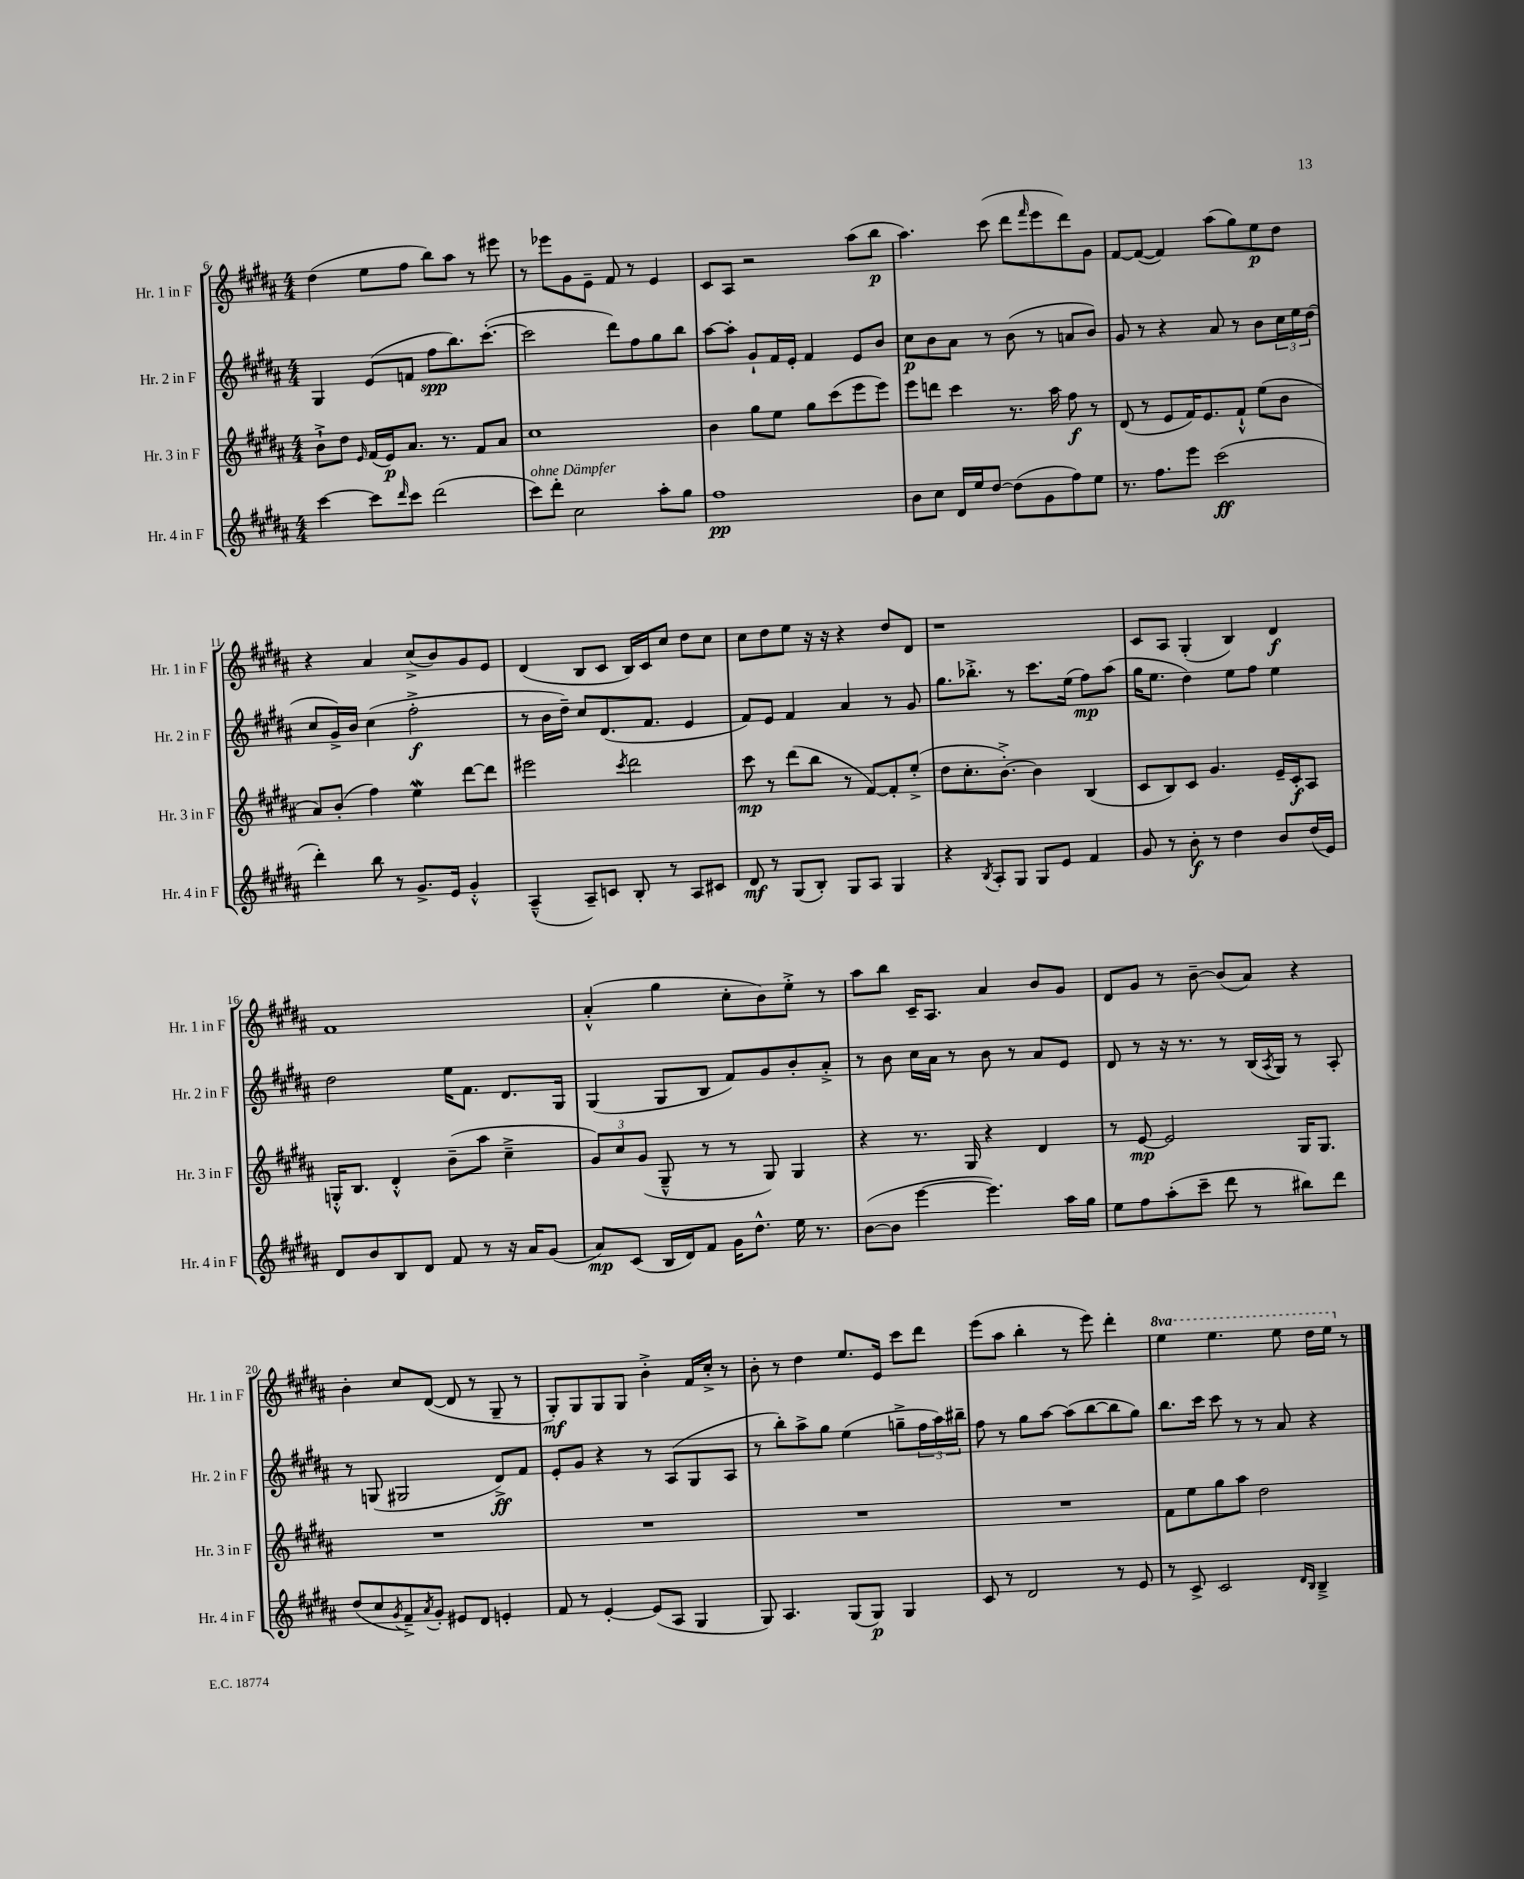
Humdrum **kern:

**kern	**kern	**kern	**kern
*staff4	*staff3	*staff2	*staff1
*clefG2	*clefG2	*clefG2	*clefG2
*k[f#c#g#d#a#]	*k[f#c#g#d#a#]	*k[f#c#g#d#a#]	*k[f#c#g#d#a#]
*M4/4	*M4/4	*M4/4	*M4/4
[4ccc#	8b`^	4G#	(4dd#
.	8dd#	.	.
.	16qqe	.	.
8ccc#]	(16f#	(8e	8ee
.	16e)	.	.
16qqddd#	.	.	.
8ccc#	8.a#	8f	8ff#
(2ddd#	.	8ff#	8bb)
.	8.r	.	.
.	.	8.bb)	8aa#
.	8f#	.	8r
.	.	([8.ccc#'	.
.	8a#	.	8eee#
=	=	=	=
8ccc#)	1cc#	2ccc#]	8r
8ddd#'	.	.	8eee-
2cc#	.	.	8g#
.	.	.	8e~
.	.	8ddd#)	8f#
.	.	8ff#	8r
8aa#'	.	8gg#	4e
8gg#	.	8bb	.
=	=	=	=
1ff#	4b	[8aa#	8c#
.	.	8aa#']	8A#
.	8gg#	8g#`	2r
.	8ee	16f#	.
.	.	16e'	.
.	8gg#	4f#	.
.	(8ccc#	.	.
.	8eee	8e	(8aa#
.	8eee)	8b	8bb
=	=	=	=
8b	8eee	8cc#	4.aa#)
8cc#	8ddd	8b	.
16d#	4ccc#	8a#	.
16ee	.	.	.
[8dd#	.	8r	(8ccc#
(8dd#]	8.r	(8b	8ddd#
.	.	.	16qqfff#
8g#	.	8r	8eee
.	16aa#	.	.
8ff#)	8ff#	8a	8ddd#)
8ee	8r	8b)	8g#
=	=	=	=
8.r	(8d#	8g#	[8f#
.	8r	8r	(8f#_
8.ff#	.	.	.
.	8e	4r	4f#])
8eee	16f#)	.	.
.	8.e	.	.
(2ccc#	.	8a#	(8aa#
.	8f#`^^	8r	8gg#)
.	(8ee	8b	8ee
.	8b	24cc#	8dd#
.	.	24ee	.
.	.	(24dd#	.
=	=	=	=
4ddd#')	8a#)	8cc#	4r
.	(8b'	16g#^)	.
.	.	16b	.
8bb	4ff#)	(4cc#	4a#
8r	.	.	.
8.g#^	4ee	2ff#'^	(8cc#^
.	.	.	8b)
16e	.	.	.
4g#'^^	[8ddd#	.	8g#
.	8ddd#]	.	8e
=	=	=	=
(4A#~^^	2eee#	8r	(4d#
.	.	16b	.
.	.	16dd#~)	.
8A#~)	.	8cc#	8B
8c	.	(8.d#	8c#
.	8qccc#	.	.
8B'	2ddd#	.	16B)
.	.	8.f#	16c#
8r	.	.	8cc#
8A#	.	4e	8dd#
8c#	.	.	8cc#
=	=	=	=
8d#	8ccc#	8f#)	8cc#
8r	8r	8e	8dd#
(8G#	(8ddd#	4f#	8ee
8B')	8bb	.	16r
.	.	.	16r
8G#	8r	4a#	4r
8A#	[8f#)	.	.
4G#	8f#']	8r	8dd#
.	(8ee'^	8g#	8d#
=	=	=	=
4r	8dd#	8.gg#	1r
.	8.cc#'	.	.
.	.	8.bb-'^	.
8qB	.	.	.
8A#'	.	.	.
.	[8.b'^)	.	.
8G#	.	8r	.
8G#	4b]	8.ccc#	.
8e	.	.	.
.	.	(16ee	.
4f#	(4B	8ff#)	.
.	.	(8aa#	.
=	=	=	=
8g#	8c#	16gg#	8c#
.	.	8.ee	.
8r	8B)	.	8A#
8b'	8c#	4dd#)	(4G#'
8r	4.g#	.	.
4dd#	.	8ee	4B)
.	.	8ff#	.
8b	16e~	4ee	4d#
.	16c#'	.	.
(16dd#	8A#	.	.
16e)	.	.	.
=	=	=	=
8d#	16G'^^	2dd#	1f#
.	8.B	.	.
8b	.	.	.
8B	4d#'^^	.	.
8d#	.	.	.
8f#	(8b~	16ee	.
.	.	8.f#	.
8r	8aa#	.	.
16r	4cc#~^	8.d#	.
16a#	.	.	.
(8g#	.	.	.
.	.	16G#	.
=	=	=	=
8a#)	12g#)	(4G#	(4a#'^^
.	12cc#	.	.
(8c#	.	.	.
.	(12g#	.	.
16B	8G#~^^	8G#	4gg#
16d#)	.	.	.
8f#	8r	8B	.
16g#	8r	8f#)	8cc#'
8.dd#^^	.	.	.
.	8G#)	8g#	8b)
16ee	4G#	8b'	8ee'^
8.r	.	.	.
.	.	8a#'^	8r
=	=	=	=
([8b	4r	8r	8aa#
8b]	.	8b	8bb
[4eee	8.r	16cc#	16c#~
.	.	16a#	8.A#
.	.	8r	.
.	16G#	.	.
4.eee])	4r	8b	4a#
.	.	8r	.
.	4d#	8a#	8b
16aa#	.	8e	8g#
16gg#	.	.	.
=	=	=	=
8ee	8r	8d#	8d#
8ff#	[8e	8r	8g#
(8aa#'	2e]	16r	8r
.	.	8.r	.
8ccc#~	.	.	[8b~
8ddd#	.	8r	(8b]
8r	.	(16B	8a#)
.	.	8qA#	.
.	.	16G#)	.
8bb#)	16G#	8r	4r
.	8.G#	.	.
8ddd#	.	8A#'	.
=	=	=	=
(8dd#	1r	8r	4b'
8cc#	.	(8G	.
8qg#	.	.	.
8f#~^)	.	2G#	8cc#
8qa#	.	.	.
8g#'	.	.	([8d#
8e#	.	.	8d#]
8d#	.	.	8r
4e'	.	8d#^)	8G#~
.	.	8f#	8r
=	=	=	=
8f#	1r	8e'	8G#')
8r	.	8g#	8G#
[4e'	.	4r	8G#
.	.	.	8G#
(8e]	.	8r	4b'^
8A#	.	(8A#	.
4G#	.	8G#	16f#
.	.	.	16cc#'^
.	.	8A#	8r
=	=	=	=
8G#)	1r	8r	8b'
4.A#	.	8bb')	8r
.	.	8aa#^	4dd#
.	.	8gg#	.
(8G#	.	(4ee	8.ee
8G#)	.	.	.
.	.	.	16e
4G#	.	8gg~^	8ccc#
.	.	24ff#	8ddd#
.	.	24aa#)	.
.	.	24bb#~	.
=	=	=	=
8c#	1r	8ff#	(8eee
8r	.	8r	8aa#
2d#	.	8gg#	4bb'
.	.	[8aa#	.
.	.	(8aa#]	8r
.	.	[8bb	8eee)
8r	.	8bb]	4ddd#'
8e	.	8gg#)	.
=	=	=	=
8r	8f#	8.bb	4eee
8c#^	8ee	.	.
.	.	16ccc#	.
2c#	8gg#	8ccc#	4.eee
.	8aa#	8r	.
.	2dd#	8r	.
.	.	8a#	8eee
16qqd#	.	.	.
16qqB	.	.	.
4B~^	.	4r	16ddd#
.	.	.	16eee
.	.	.	8r
==	==	==	==
*-	*-	*-	*-
